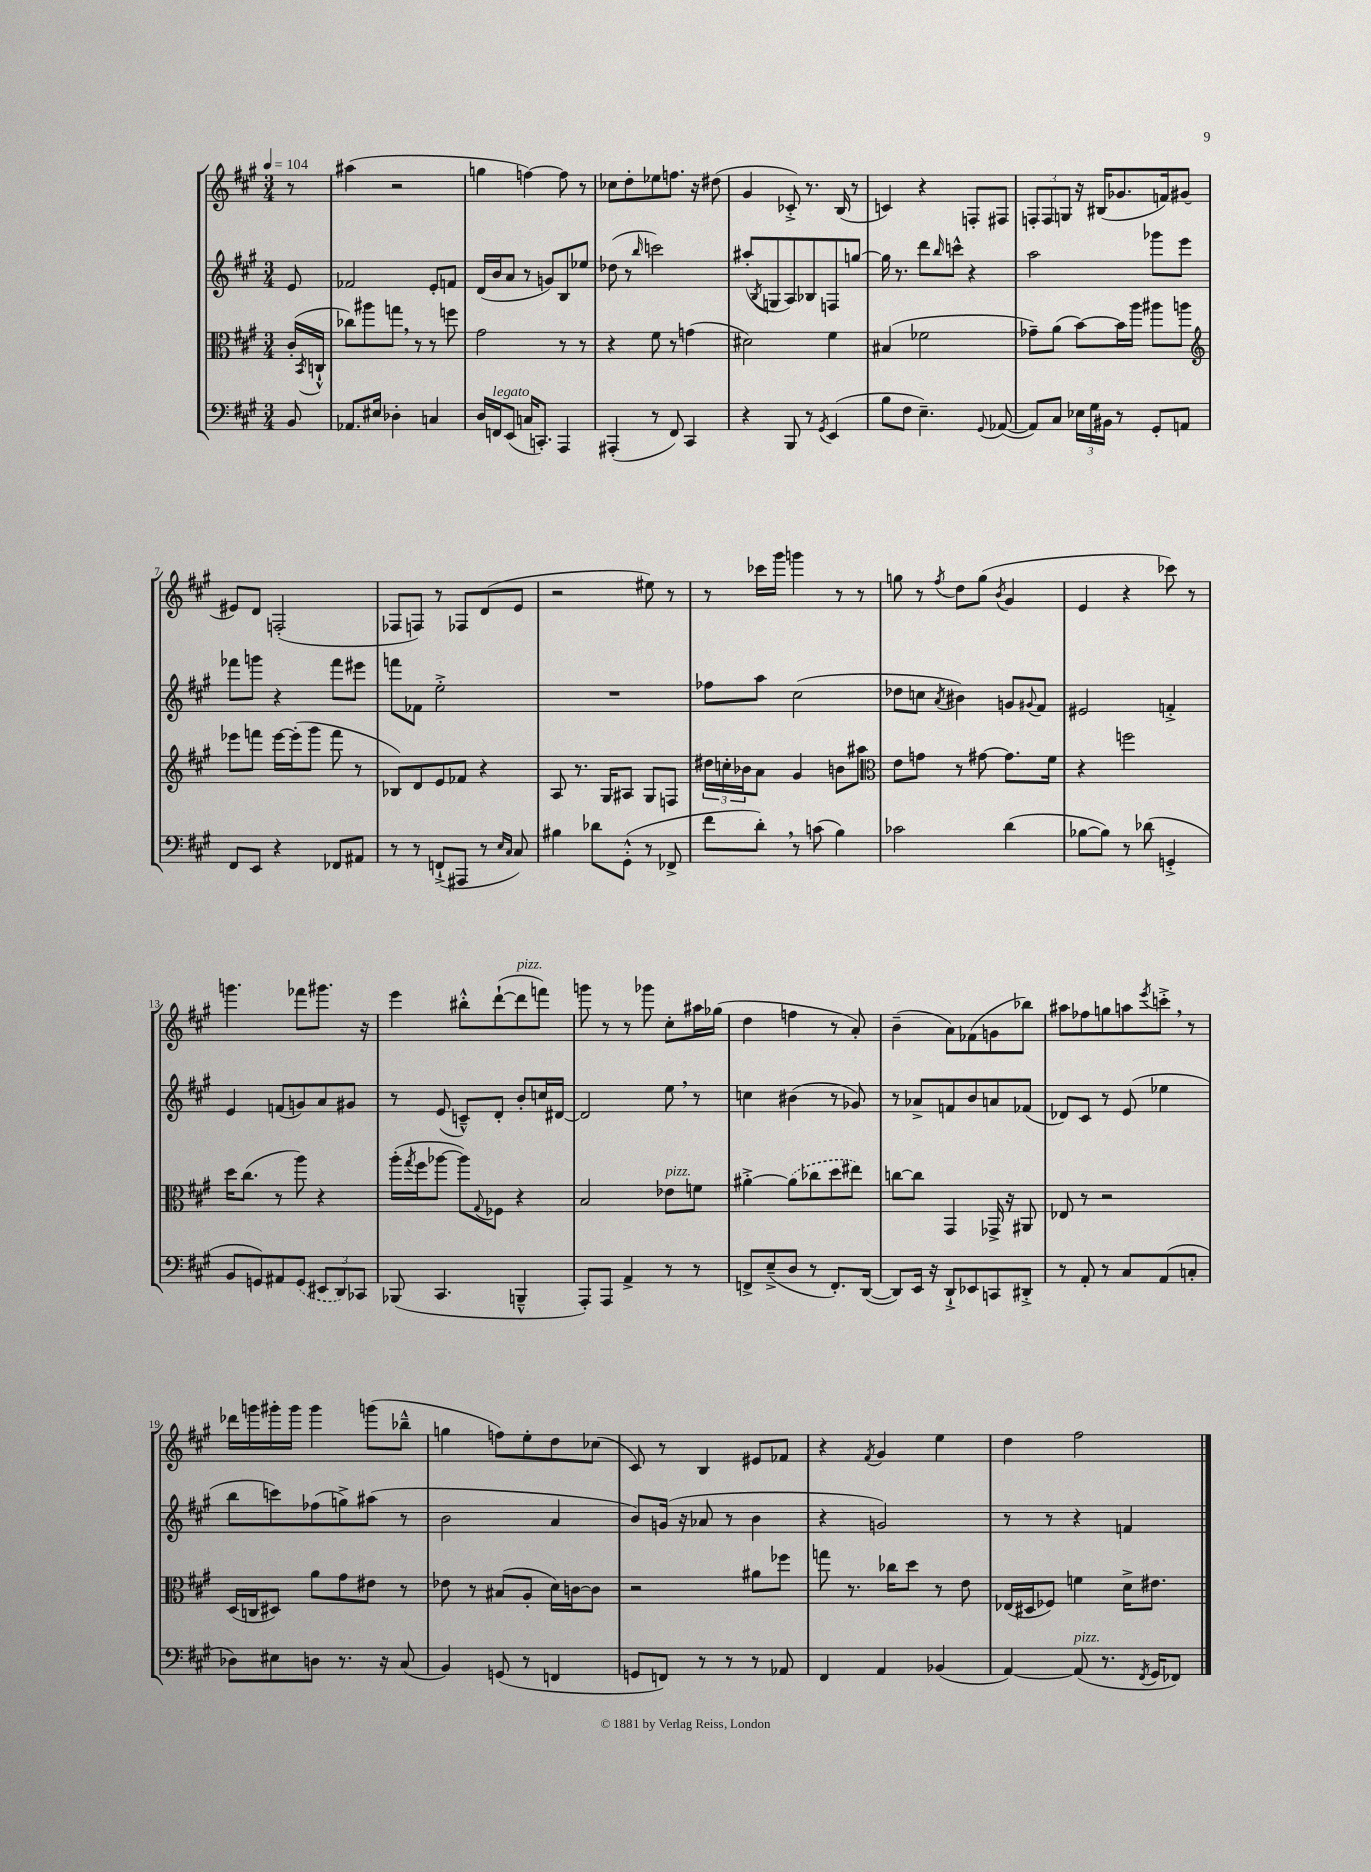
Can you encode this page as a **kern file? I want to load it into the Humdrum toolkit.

**kern	**kern	**kern	**kern
*staff4	*staff3	*staff2	*staff1
*clefF4	*clefC3	*clefG2	*clefG2
*k[f#c#g#]	*k[f#c#g#]	*k[f#c#g#]	*k[f#c#g#]
*M3/4	*M3/4	*M3/4	*M3/4
*MM104	*MM104	*MM104	*MM104
8BB/	(16c#'/LL	8e/	8r
.	8qBB/	.	.
.	16C`^^/JJ	.	.
=	=	=	=
8.AA-/L	8cc-\L)	2f-/	(4aa#\
.	8aa#\	.	.
16E#/Jk	.	.	.
4D-'\	8gg\J	.	2r
.	8r	.	.
4C/	8r	8e'/L	.
.	8ff\	8f/J	.
=	=	=	=
16D/LL	2g#\	(16d/LL	4gg\
16FF/J	.	16b/J	.
(8EE/J	.	8a/J	.
16C/LK	.	8r	[4ff\)
8.CC'/J)	.	.	.
.	.	8g/L)	.
4AAA/	8r	8B/	8ff\]
.	8r	8ee-/J	8r
=	=	=	=
(4AAA#'/	4r	(8dd-\	8cc-\L
.	.	8r	8dd'\
.	.	16qqbb/	.
8r	8f#\	2ccc\)	8ee-\
8FF#/)	8r	.	8.ff\J
4CC#/	(4g\	.	.
.	.	.	16r
.	.	.	(8dd#\
=	=	=	=
4r	2d#\)	(8aa#'/L	4g#/
.	.	8qB/	.
.	.	8G/	.
8BBB/	.	8A/)	8c-'^/)
8r	.	8B-/	8.r
8qGG#/	.	.	.
(4EE/	4f#\	8F/	.
.	.	.	(16B/
.	.	[8gg/J	8r
=	=	=	=
8B\L	(4B#/	16gg\]	4c/)
.	.	8.r	.
8F#\J	.	.	.
4.E~\)	2f-\	8ddd\L	4r
.	.	16qqbb/	.
.	.	8ccc^^\J	.
.	.	4r	8F'/L
8qqGG#/	.	.	.
([8AA-/	.	.	8F#/J
=	=	=	=
8AA-/]L)	8g-~\L)	2aa\	12F'/L
.	.	.	12F/
8C#/J	(8a\J	.	.
.	.	.	12G/J
24E-\LL	[8b\L)	.	16r
24G#\	.	.	.
.	.	.	(16B#/LK
24BB#\JJ	.	.	.
8r	16b\]L	.	8.g-/
.	16aa\JJ	.	.
8GG#'/L	8aa#\L	8ggg-\L	.
.	.	.	16f/k)
8AA/J	8aa\J	8eee\J	(8g#/J
=	=	=	=
*	*clefG2	*	*
8FF#/L	8eee-\L	8fff-\L	8e#/L)
8EE/J	8fff\J	8ggg\J	8d/J
4r	[16eee-\LL	4r	(2F'/
.	(16eee-'\]J	.	.
.	8ggg#\J	.	.
8FF-/L	8fff\	8fff-\L	.
8AA#/J	8r	8eee#\J	.
=	=	=	=
8r	8B-/L)	8fff\L	8F-/L
8r	8d/	8f-\J	8F/J)
(8FF`^/L	8e/	2ee'^\	8r
8AAA#/J	8f-/J	.	8F-/L
8r	4r	.	(8d/
16qqE/LL	.	.	.
16qqC#/JJ	.	.	.
8C#/)	.	.	8e/J
=	=	=	=
4B#\	8A/	2.r	2r
.	8.r	.	.
8d-\L	.	.	.
.	16G#/LK	.	.
(8GG#'^^\J	8A#/J	.	.
8r	8G#/L	.	8ee#\)
8FF-^/	8F/J	.	8r
=	=	=	=
8f#\L	24dd#\LL	8ff-\L	8r
.	24cc'\	.	.
.	24b-\J	.	.
8d'\J)	8a\J	8aa\J	16ccc-\LL
.	.	.	16ggg#\JJ
8r	4g#/	(2cc#\	4ggg\
(8c\	.	.	.
4B\)	8b\L	.	8r
.	8aa#\J	.	8r
=	=	=	=
*	*clefC3	*	*
2c-\	8e\L	8dd-\L	8gg\
.	8g\J	8cc\J	8r
.	.	8qa/	8qff#/
.	8r	4b#\)	8dd\L
.	[8g#\	.	(8gg\J
.	.	.	8qb/
(4d\	8.g#\]L	8g/L	4g#/
.	.	8qqg#/	.
.	.	8f#/J	.
.	16f#\Jk	.	.
=	=	=	=
[8B-\L	4r	2e#/	4e/
8B-\]J)	.	.	.
8r	2ff\	.	4r
(8d-\	.	.	.
4GG'^/	.	4f'^/	8ccc-\)
.	.	.	8r
=	=	=	=
8BB/L	16dd\LK	4e/	4.ggg\
.	(8.cc#\J	.	.
8GG/)	.	.	.
8AA#/	8r	(8f/L	.
(8GG/J	8aa\)	8g/)	8fff-\L
12EE#/L	4r	8a/	8.ggg#\J
12DD/)	.	.	.
.	.	8g#/J	.
12CC-/J	.	.	.
.	.	.	16r
=	=	=	=
(8BBB-/	(16aa'\LL	8r	4eee\
.	8qgg#/	.	.
.	16ff#\J	.	.
4.CC#/	[8aa-\J	(8e/	.
.	8aa-\]L)	8c~^^/L)	8bb#'^^\L
.	8qqG#/	.	.
.	8F-\J	8d'/J	([8ddd`\
4BBB~^^/	4r	8b'/L	8ddd\]
.	.	16cc/L	8fff\J)
.	.	[16d#/JJ	.
=	=	=	=
8AAA'/L)	2B/	2d#/]	8ggg\
8AAA/J	.	.	8r
4AA^/	.	.	8r
.	.	.	8ggg-\
8r	8e-\L	8ee\	8cc#'\L
8r	8f\J	8r	16aa#\L
.	.	.	(16gg-\JJ
=	=	=	=
8FF^/L	[4a#'^\	4cc\	4dd\
(8E~^/	.	.	.
8D/J	(8a#\]L	(4b#\	4ff\
8r	8cc-\	.	.
8.FF'/L)	8dd\	8r	8r
.	8ee#\J)	8g-/)	8a'/)
([16DD/Jk	.	.	.
=	=	=	=
8DD/]L)	[8cc\L	8r	(4b~\
16EE/Jk	8cc\]J	8a-^/L	.
16r	.	.	.
8DD`^/L	4GG#/	8f/	8a\L)
8EE-/	.	8b/	(8f-\
8CC/	16GG-^/	8a/	8g\
.	16r	.	.
8DD#'^/J	8AA#/	(8f-/J	8bb-\J)
=	=	=	=
8r	8E-/	8d-/L)	8aa#\L
8AA'/	8r	8c#/J	8ff-\
8r	2r	8r	8gg\
8C#/L	.	(8e/	8aa\
.	.	.	8qeee/
(8AA/	.	4ee-\	8ccc'^\J
8C'/J	.	.	8r
=	=	=	=
8D-\L)	(16D/LL	8bb\L	16ddd-\LL
.	16C/J	.	16ggg\
8E#\	8D#/J)	8ccc\)	16ggg#'\
.	.	.	16ggg#\JJ
8D\J	8a\L	(8ff-\	4ggg#\
8.r	8g#\	8gg^\)	.
.	8e#\J	(8aa#\J	(8ggg\L
16r	.	.	.
(8C#/	8r	8r	8bb-~^^\J
=	=	=	=
4BB/)	8e-\	2b\	4gg\
.	8r	.	.
(8GG/	(8B#/L	.	8ff\L)
8r	8A'/J	.	8ee'\
4FF/	16d\LL)	4a/	8dd\
.	[16c\J	.	.
.	8c\]J	.	(8cc-\J
=	=	=	=
8GG/L	2r	8b/L)	8c#/)
8FF/J)	.	(16g/Jk	8r
.	.	16r	.
8r	.	8a-/	4B/
8r	.	8r	.
8r	8a#\L	4b\	8e#/L
8AA-/	8ff-\J	.	8f-/J
=	=	=	=
4FF#/	8gg\	4r	4r
.	8.r	.	.
.	.	.	8qf#/
4AA/	.	2g/)	4g#/
.	16cc-\LK	.	.
.	8dd\J	.	.
(4BB-/	8r	.	4ee\
.	8e\	.	.
=	=	=	=
[4AA/)	(16E-/LL	8r	4dd\
.	16D#/J	.	.
.	8F-/J)	8r	.
(8AA/]	4f\	4r	2ff#\
8.r	.	.	.
.	16d^\LK	4f/	.
8qFF#/	.	.	.
16GG#/LK	8.e#\J	.	.
8FF-/J)	.	.	.
==	==	==	==
*-	*-	*-	*-
